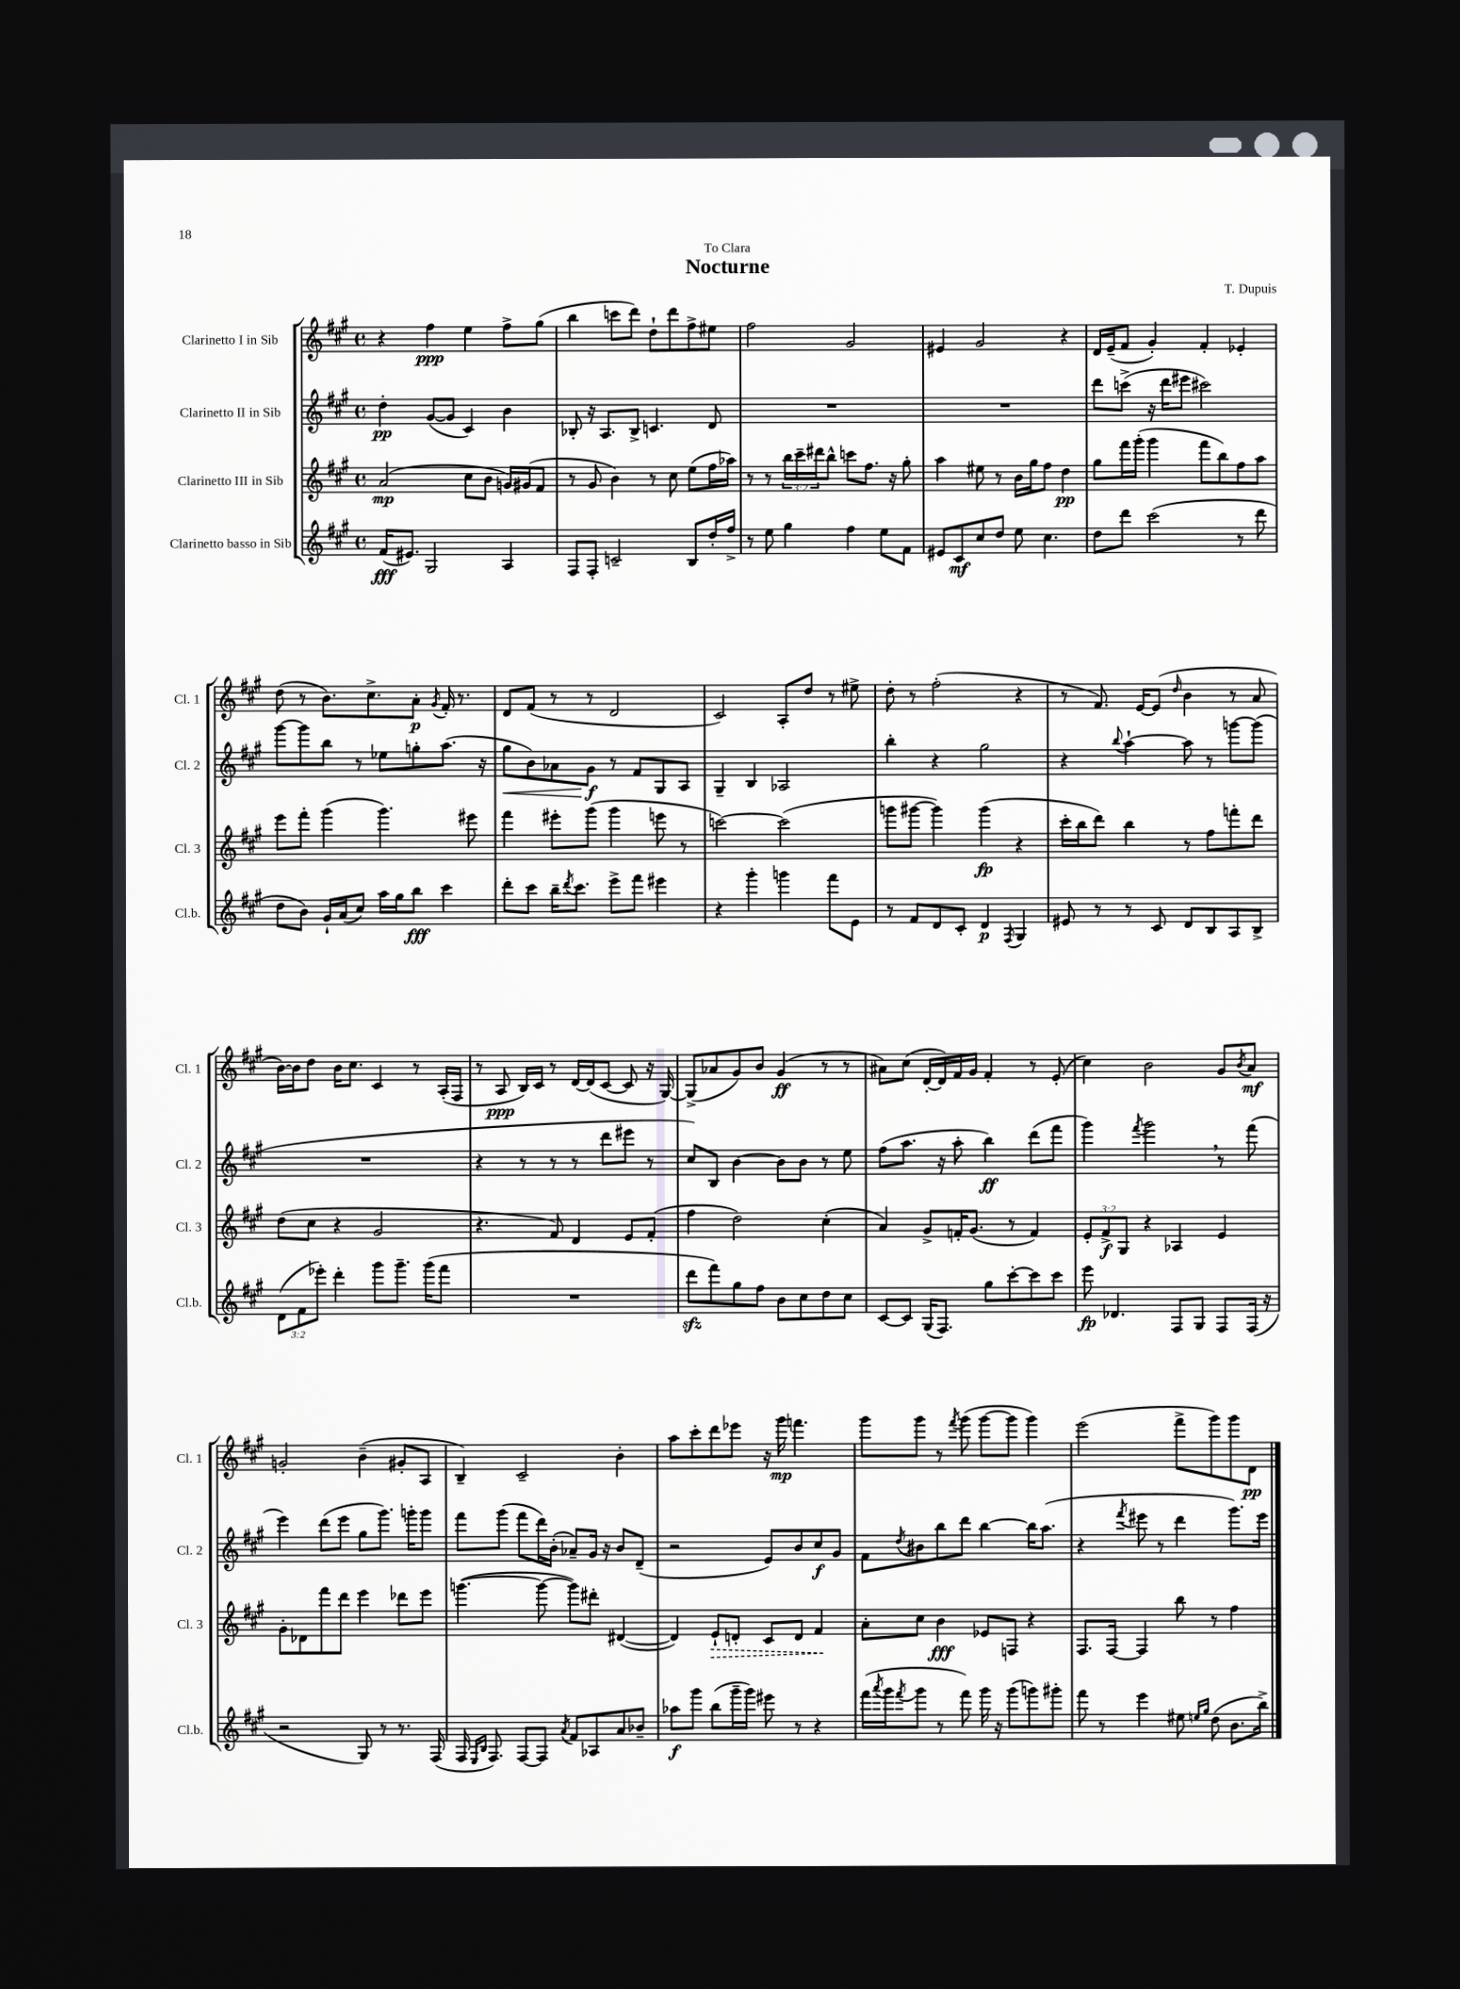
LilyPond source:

\header { title = "Nocturne" composer = "T. Dupuis" dedication = "To Clara" }
<<
\new StaffGroup <<
\new Staff = "s0" \with { instrumentName = "Clarinetto I in Sib" shortInstrumentName = "Cl. 1" } {
    \clef treble \key a \major \defaultTimeSignature \time 4/4
    r4 fis''4\ppp e''4 fis''8-> gis''8( |
    b''4 c'''8 d'''8) d''8-! d'''8 fis''8-> eis''8 |
    fis''2 gis'2 |
    eis'4 gis'2 r4 |
    d'16 e'16--( fis'8 gis'4-.) fis'4-. ees'4-. |
    d''8( r8 b'8.) cis''8.-> a'8-.\p \acciaccatura { gis'8 } fis'16-. r8. |
    d'8 fis'8( r8 r8 d'2 |
    cis'2) a8-. d''8 r8 eis''8-> |
    d''8-. r8 fis''2-.( r4 |
    r8 fis'8.) e'16~ e'8( \grace { d''16 } b'4 r8 a'8 |
    b'16~) b'16 d''8 b'16 cis''8. cis'4 r8 a16-.( fis16 |
    r8 a8\ppp b16) cis'16 r8 d'16~ d'16( cis'8~ cis'8 r16 gis16~) |
    gis8->( aes'8 gis'8) b'8 gis'4\ff( r8 r8 |
    ais'8) cis''8( d'16~-. d'16) fis'16 gis'16 fis'4-. r8 e'8-.( |
    cis''4) b'2 gis'8 \acciaccatura { b'8 } a'8\mf |
    g'2-. b'4--( gis'8-. a8 |
    b4--) cis'2-- b'4-. |
    a''8 cis'''8-. d'''8 ees'''8 r16 gis'''16\mp f'''4. |
    gis'''8 gis'''8 r8 \acciaccatura { fis'''8 } gis'''8( gis'''8~ gis'''8 gis'''4) |
    e'''2( fis'''8-> gis'''8) gis'''8 d'8\pp \bar "|." |
}
\new Staff = "s1" \with { instrumentName = "Clarinetto II in Sib" shortInstrumentName = "Cl. 2" } {
    \clef treble \key a \major \defaultTimeSignature \time 4/4
    d''4-.\pp gis'8~( gis'8 cis'4) b'4 |
    bes8-. r16 a8. bes8-> c'4. d'8 |
    R1 |
    R1 |
    d'''8 c'''8->( r16 d'''16 eis'''8 cis'''2) |
    gis'''8~ gis'''8 b''8 r8 ees''8 g''8-. a''8.( r16 |
    gis''8\< b'8) aes'8 gis'8\f\! r8 fis'8 gis8 a8 |
    gis4-- b4 aes2 |
    b''4-. r4 gis''2 |
    r4 \appoggiatura { b''8 } a''4~-! a''8 r8 g'''8~ g'''8( |
    R1 |
    r4 r8 r8 r8 d'''8 eis'''8 r8 |
    cis''8) b8 b'4~ b'8 b'8 r8 e''8 |
    fis''8( a''8. r16 a''8-. b''4\ff) d'''8( fis'''8 |
    gis'''4) \acciaccatura { fis'''8 } gis'''2 \breathe r8 fis'''8( |
    e'''4) d'''8( e'''8 gis''8 gis'''8.) g'''16-. g'''8 |
    fis'''8 gis'''8( fis'''8 d'''16) b'16-.( aes'8--) gis'16 r16 b'8 d'8--( |
    r2 e'8) b'8 cis''8\f gis'8 |
    fis'8 \acciaccatura { d''8 } bis'8 b''8 d'''8 b''4~ b''16 a''8.( |
    r4 \acciaccatura { fis'''8 } eis'''8 r8 d'''4 gis'''8.) eis'''16 \bar "|." |
}
\new Staff = "s2" \with { instrumentName = "Clarinetto III in Sib" shortInstrumentName = "Cl. 3" } {
    \clef treble \key a \major \defaultTimeSignature \time 4/4 \override Staff.TupletNumber.text = #tuplet-number::calc-fraction-text
    a'2\mp( cis''8 b'8 g'16) gis'16( fis'8 |
    r8 gis'8 b'4) r8 cis''8 e''8( fis''16 aes''16) |
    r8 r8 \tuplet 3/2 { b''16 cis'''16-- dis'''16 } b''8-^ c'''8 fis''8. r16 gis''8-. |
    a''4 eis''8 r8 b'16 gis''16 fis''8 d''4\pp |
    gis''8 fis'''16 gis'''16-.( gis'''4 fis'''8 b''8) fis''8 a''8 |
    e'''8 fis'''8-. gis'''4( gis'''4.) eis'''8 |
    fis'''4 eis'''8-. gis'''8( gis'''4 e'''8 r8 |
    c'''2~) c'''2( |
    g'''8 gis'''8~ gis'''4) gis'''4\fp( r4 |
    cis'''16-. b''16 d'''8) b''4 r8 fis''8 f'''8-. d'''8 |
    d''8( cis''8 r4 gis'2 |
    r4. fis'8) d'4 e'8 fis'8-.( |
    fis''4 d''2) cis''4-.( |
    a'4) gis'8-> f'16-. gis'8.( r8 f'4) |
    \tuplet 3/2 { e'8-. fis'8->\f gis8 } r4 aes4 e'4 |
    gis'8-. des'8 fis'''8 d'''8 e'''4 des'''8 e'''8 |
    g'''4.~( g'''8~ g'''8) dis'''8-. dis'4~( |
    dis'4) \once \override Hairpin.style = #'dashed-line e'8-!\> d'8-. cis'8 d'8 fis'4\! |
    a'8-. cis''8 b'4\fff ees'8 f8 r4 |
    fis8. fis16~ fis4 b''8 r8 fis''4 \bar "|." |
}
\new Staff = "s3" \with { instrumentName = "Clarinetto basso in Sib" shortInstrumentName = "Cl.b." } {
    \clef treble \key a \major \defaultTimeSignature \time 4/4 \override Staff.TupletNumber.text = #tuplet-number::calc-fraction-text
    fis'16\fff( eis'8.) gis2 a4 |
    fis8 fis8-. c'2-- b8 d''16-. fis''16-> |
    r8 e''8 gis''4 fis''4 e''8 fis'8 |
    eis'8 cis'8\mf cis''8 d''8 e''8 cis''4. |
    d''8 d'''8 cis'''2( r8 d'''8 |
    d''8 b'8) gis'16-! a'16( cis''8) a''16 gis''16 b''8\fff cis'''4 |
    d'''8-. cis'''8 b''16-- \acciaccatura { d'''8 } cis'''8. e'''8-> fis'''8 eis'''4 |
    r4 gis'''4-. g'''4 fis'''8 e'8 |
    r8 fis'8 d'8 cis'8-. d'4\p \acciaccatura { fis8 } gis4 |
    eis'8 r8 r8 cis'8 d'8 b8 a8 b8-> |
    \tuplet 3/2 { d'8( fis'8 ees'''8-.) } d'''4-. gis'''8 gis'''8.-- gis'''16( fis'''8 |
    R1 |
    d'''8\sfz fis'''8) gis''8 fis''8 b'8 cis''8 d''8 cis''8 |
    cis'8~ cis'8 gis16( fis8.) gis''8 cis'''8~-. cis'''8 cis'''8 |
    e'''8\fp des'4. fis8 gis8 fis8 fis16( r16 |
    r2 gis8) r8 r8. fis16( |
    fis16 \grace { e16 b16 } fis8.) fis8~ fis8 \acciaccatura { a'8 } fis'8 aes8 a'8 bes'8-- |
    aes''8\f gis'''8 b''8( gis'''16-- gis'''16) eis'''8 r8 r4 |
    fis'''16( \acciaccatura { a'''8 } gis'''16 \acciaccatura { fis'''8 } gis'''8 r8 fis'''8) gis'''16 r16 gis'''8( g'''8) gis'''8-. |
    fis'''8 r8 e'''4 eis''8 \grace { e''16 gis''16 } d''8( b'8. b''16->) \bar "|." |
}
>>
>>
\layout { \context { \Score \remove "Bar_number_engraver" } }
